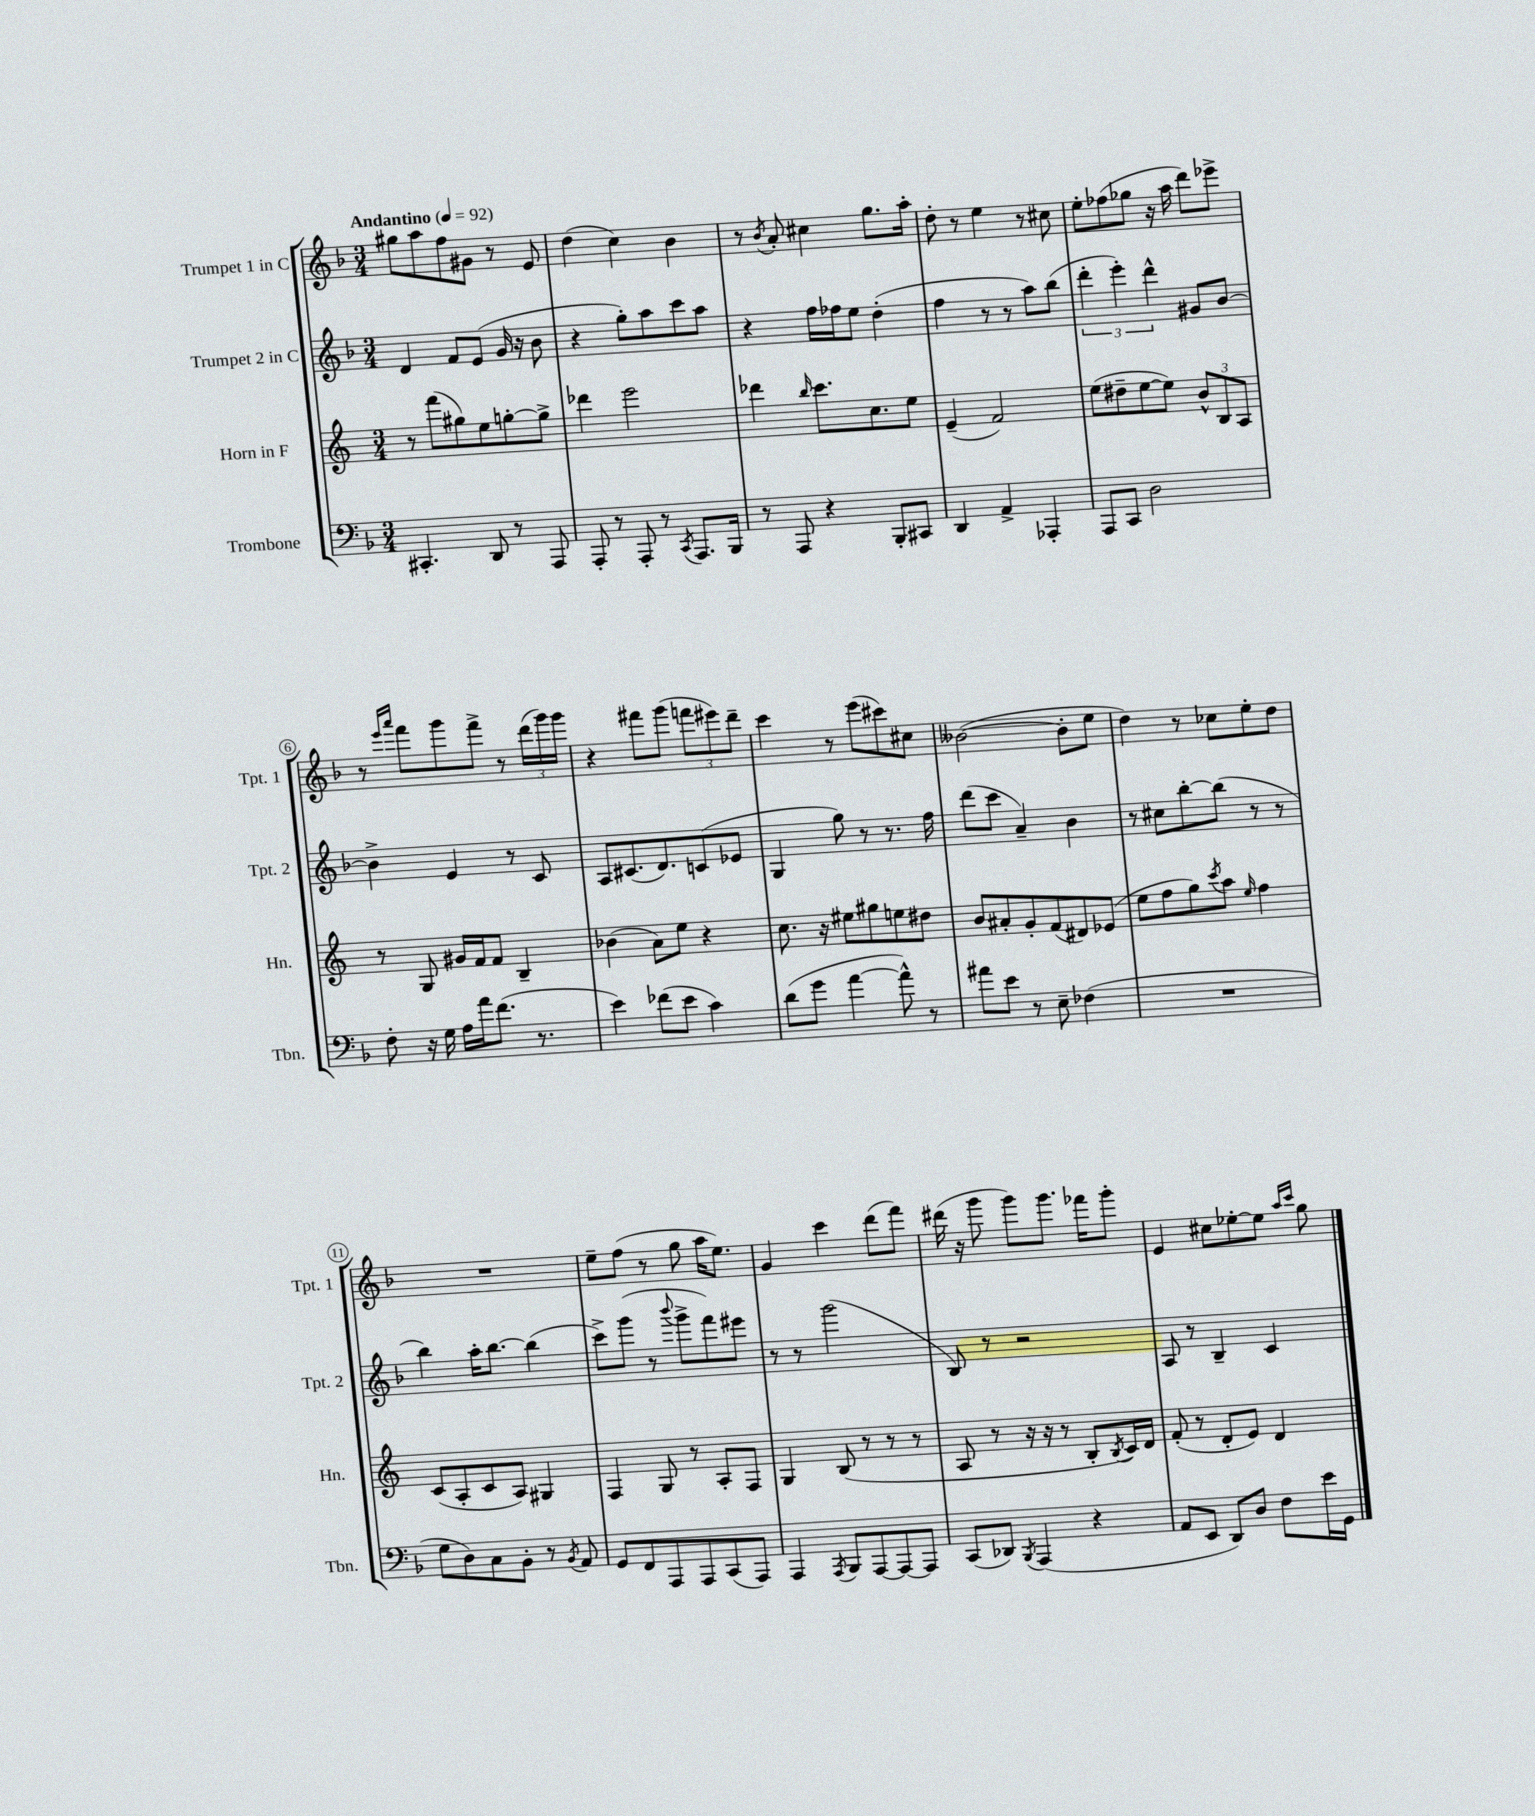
<<
\new StaffGroup <<
\new Staff = "s0" \with { instrumentName = "Trumpet 1 in C" shortInstrumentName = "Tpt. 1" } {
    \clef treble \key f \major \numericTimeSignature \time 3/4 \tempo "Andantino" 4 = 92
    gis''8 a''8 f''8 gis'8 r8 e'8 |
    d''4( c''4) bes'4 |
    r8 \acciaccatura { bes'8 } a'8-. cis''4 g''8. a''16-. |
    d''8-. r8 e''4 r8 cis''8 |
    e''8-. fes''8( ges''8 r16 a''16 d'''8) ees'''8-> |
    r8 \grace { e'''16 a'''16 } f'''8 g'''8 f'''8-> r8 \tuplet 3/2 { d'''16( g'''16) g'''16 } |
    r4 fis'''8 g'''8( \tuplet 3/2 { f'''8 eis'''8) d'''8-- } |
    c'''4 r8 e'''8( cis'''8) cis''8 |
    beses'2~( beses'8-. e''8 |
    d''4) r8 ces''8 e''8-. d''8 |
    R2. |
    e''8-- f''8( r8 g''8 a''16 e''8.) |
    g'4 c'''4 d'''8( f'''8) |
    dis'''16( r16 g'''8 g'''8) g'''8. fes'''16 g'''8-. |
    e'4 cis''8 ees''8~-. ees''8 \grace { a''16 c'''16 } g''8 \bar "|." |
}
\new Staff = "s1" \with { instrumentName = "Trumpet 2 in C" shortInstrumentName = "Tpt. 2" } {
    \clef treble \key f \major \numericTimeSignature \time 3/4
    d'4 f'8 e'8( g'16 r16 bes'8 |
    r4 g''8-.) a''8 c'''8 a''8 |
    r4 f''16 fes''16 e''8 d''4-.( |
    f''4 r8 r8 a''8) bes''8( |
    \tuplet 3/2 { d'''4-. e'''4-.) d'''4-^ } gis'8 bes'8~ |
    bes'4-> e'4 r8 c'8 |
    a8 cis'8.( d'8.) c'8( ees'8 |
    g4 g''8) r8 r8. f''16 |
    d'''8( c'''8 a'4--) bes'4 |
    r8 cis''8 bes''8~-. bes''8( r8 r8 |
    bes''4) a''16-. bes''8.~ bes''4( |
    c'''8->) g'''8( r8 \appoggiatura { bes'''8 } g'''8-> f'''8) eis'''8 |
    r8 r8 g'''2( |
    bes8) r8 r2 |
    a8 r8 bes4-- c'4 \bar "|." |
}
\new Staff = "s2" \with { instrumentName = "Horn in F" shortInstrumentName = "Hn." } {
    \clef treble \key c \major \numericTimeSignature \time 3/4
    r8 f'''8( gis''8) e''8 g''8~-. g''8-> |
    des'''4 e'''2 |
    des'''4 \grace { b''16 } c'''8. c''8. e''8 |
    e'4--( f'2) |
    e''8( dis''8-- e''8~ e''8) \tuplet 3/2 { b'8-^ b8 a8 } |
    r8 g8 gis'16 f'16 f'8 b4-- |
    bes'4( a'8) e''8 r4 |
    c''8. r16 eis''8 gis''8 e''8 dis''8 |
    b'8 ais'8-. g'8-. f'8( dis'8) ees'8( |
    e''8 f''8 g''8) \acciaccatura { c'''8 } a''8 \grace { e''16 } f''4 |
    c'8( a8-. c'8 a8) gis4 |
    f4 g8 r8 a8-. f8 |
    g4 b8( r8 r8 r8 |
    a8 r8 r16 r16 r8 b8-. \acciaccatura { b8 } c'16) d'16 |
    f'8-.( r8 d'8-. e'8) d'4 \bar "|." |
}
\new Staff = "s3" \with { instrumentName = "Trombone" shortInstrumentName = "Tbn." } {
    \clef bass \key f \major \numericTimeSignature \time 3/4
    cis,4.-. d,8 r8 a,,8 |
    a,,8-. r8 a,,8-. r8 \acciaccatura { c,8 } a,,8. bes,,16 |
    r8 a,,8 r4 bes,,8-. cis,8 |
    d,4 a,4-> aes,,4-. |
    a,,8 c,8 d2 |
    f8-. r16 g16 a16 a'16 f'8.( r8. |
    e'4) fes'8( e'8 c'4) |
    d'8( g'8 a'4~ a'8-^) r8 |
    ais'8 e'8 r8 e8-- fes4( |
    R2. |
    g8 d8) c8 bes,8-. r8 \acciaccatura { bes,8 } a,8 |
    g,8 f,8 a,,8 a,,8 c,8( a,,8) |
    a,,4 \acciaccatura { a,,8 } bes,,8 a,,8~ a,,8~ a,,8 |
    c,8( des,8) \acciaccatura { bes,,8 } a,,4( r4 |
    a,8 e,8 d,8) d8 f8 e'16 g,16 \bar "|." |
}
>>
>>
\layout { \context { \Score \override BarNumber.stencil = #(make-stencil-circler 0.1 0.3 ly:text-interface::print) } }
